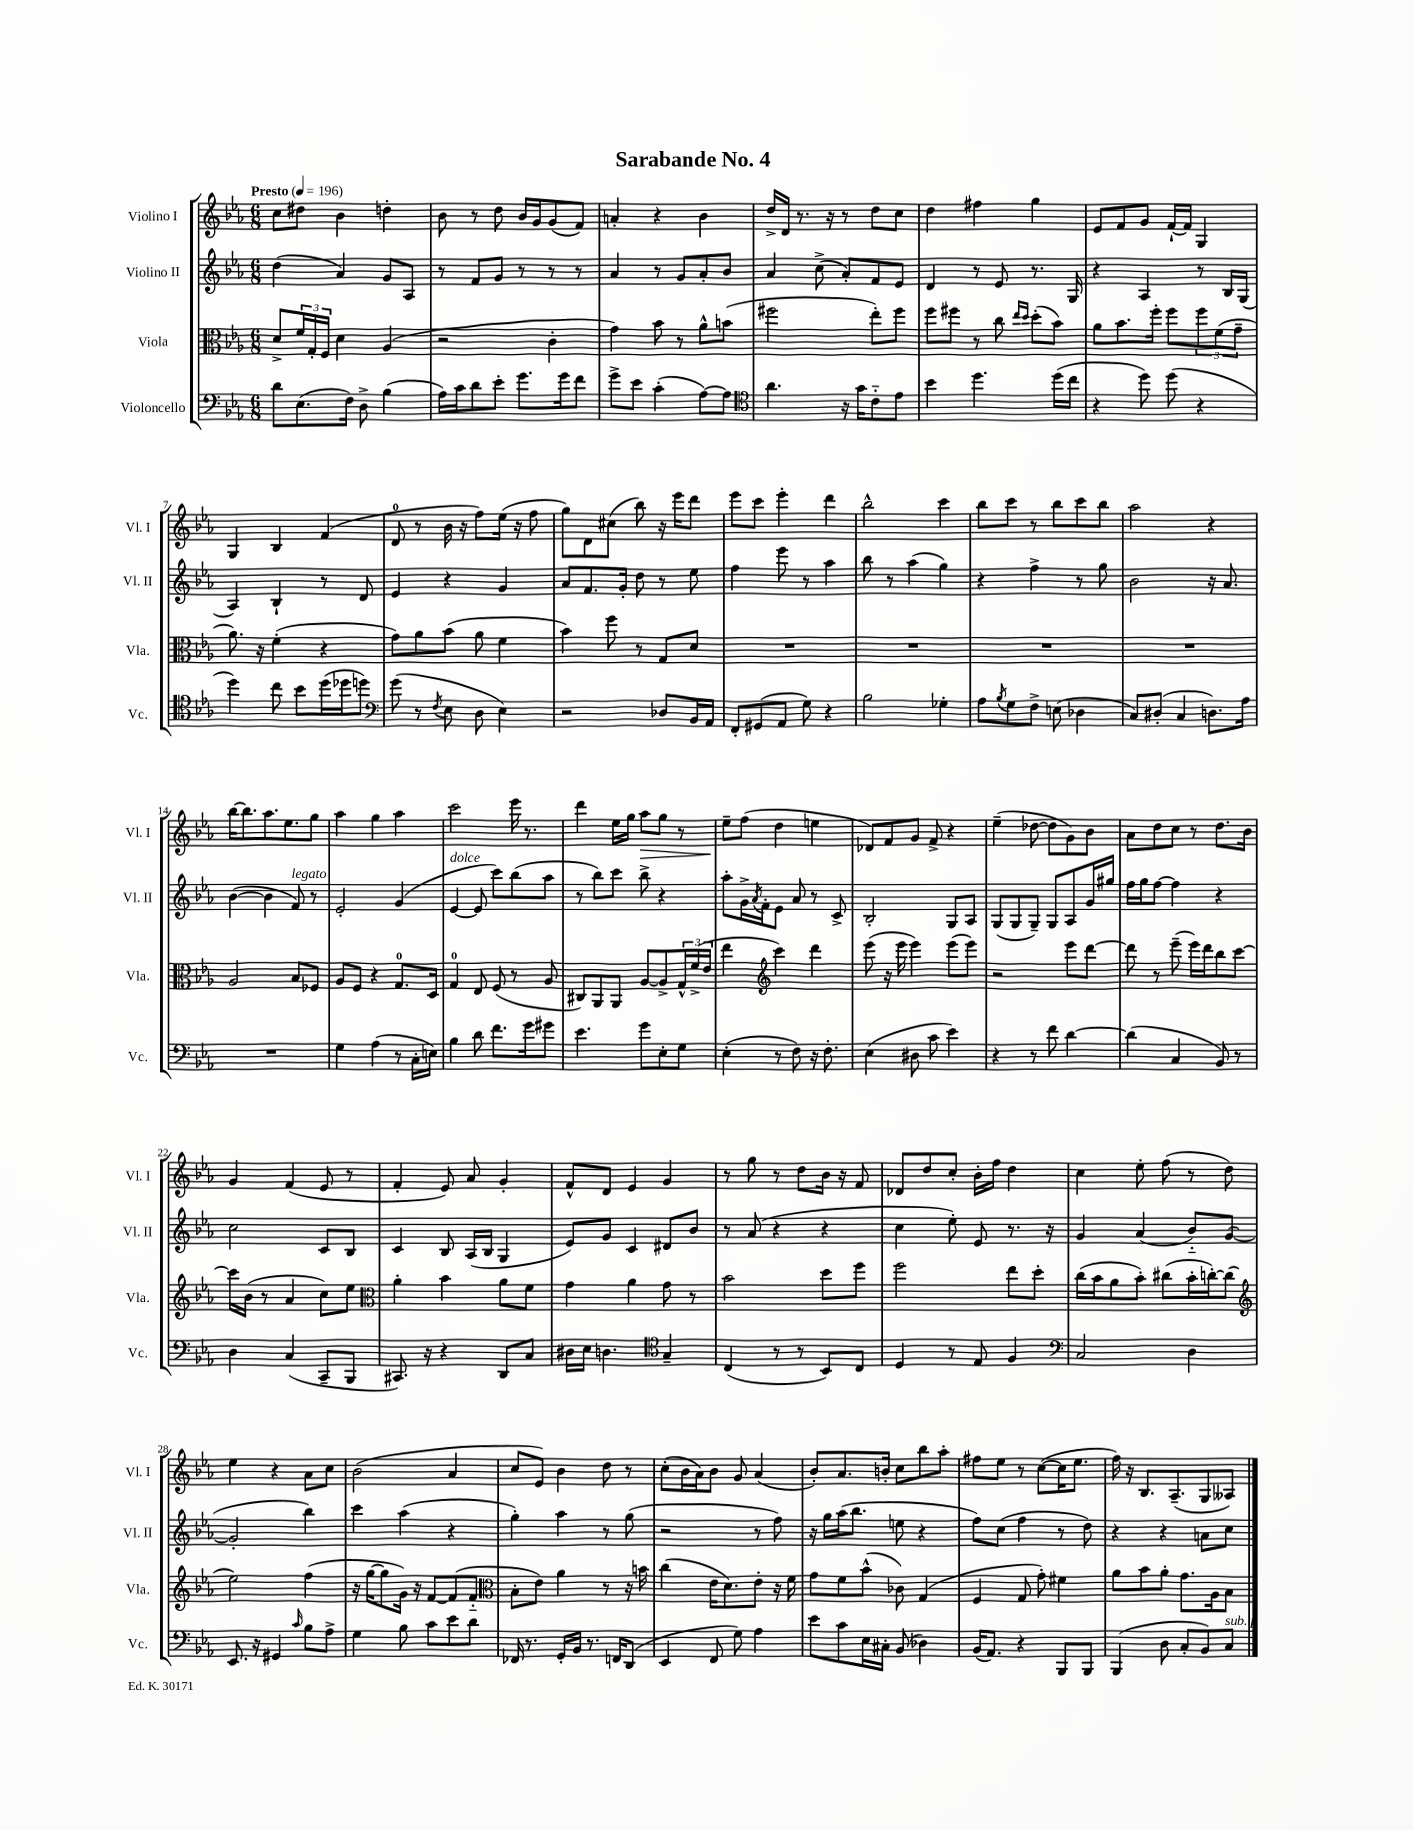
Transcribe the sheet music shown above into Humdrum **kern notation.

**kern	**kern	**kern	**kern
*staff4	*staff3	*staff2	*staff1
*clefF4	*clefC3	*clefG2	*clefG2
*k[b-e-a-]	*k[b-e-a-]	*k[b-e-a-]	*k[b-e-a-]
*M6/8	*M6/8	*M6/8	*M6/8
*MM196	*MM196	*MM196	*MM196
8d	8d^	(4dd	8cc
(8.E-	24f	.	8dd#
.	24G'	.	.
.	24F	.	.
.	4d	4a-)	4b-
16F)	.	.	.
8D^	.	.	.
(4B-	(4A-	8g	4dd'
.	.	8A-	.
=	=	=	=
16A-)	2r	8r	8b-
16c	.	.	.
8d	.	8f	8r
8e-'	.	8g	8dd
8.g	.	8r	16b-
.	.	.	16g
.	4c'	8r	(8g
16g	.	.	.
8f	.	8r	8f)
=	=	=	=
8g^	4g)	4a-	4a'
8e-	.	.	.
(4c'	8b-	8r	4r
.	8r	8g	.
[8A-)	8a-^^	8a-'	4b-
8A-]	(8b	8b-	.
=	=	=	=
*clefC4	*	*	*
4.a-	2ff#	4a-	16dd^
.	.	.	16d
.	.	.	8.r
.	.	(8cc^	.
.	.	.	16r
16r	.	8a-')	8r
16g	.	.	.
8c'~	8ee-')	8f	8dd
8e-	8ff#	8e-	8cc
=	=	=	=
4b-	8ff	4d	4dd
.	8ff#	.	.
4.dd	8r	8r	4ff#
.	8cc	8e-	.
.	16qqee-	.	.
.	16qqdd	.	.
.	(8dd'	8.r	4gg
(16dd	8b-)	.	.
16cc	.	16G	.
=	=	=	=
4r	8a-	4r	8e-
.	8.b-	.	8f
8dd)	.	4A-	8g
.	16ff'	.	.
(8dd	8ff	.	[16f`
.	.	.	16f]
4r	12ff	8r	4G
.	(12f	.	.
.	.	16B-	.
.	12g~	.	.
.	.	(16G	.
=	=	=	=
4dd)	8.a-)	4A-)	4G
.	16r	.	.
8cc	(4f'	4B-`	4B-
8b-	.	.	.
(16dd	4r	8r	(4f
16dd-	.	.	.
8dd)	.	8d	.
=	=	=	=
*clefF4	*	*	*
(8g	8g)	4e-	8d
8r	8a-	.	8r
8qF	.	.	.
8E-	(8b-	4r	16b-
.	.	.	16r
8D	8a-	.	8ff)
4E-)	4f	4g	(16ee-
.	.	.	16r
.	.	.	8ff
=	=	=	=
2r	4b-)	8a-	8gg)
.	.	8.f	8d
.	8ff	.	(8cc#
.	.	16g'	.
.	8r	8dd	8bb-)
8D-	8G	8r	16r
.	.	.	16eee-
16BB-	8d	8ee-	8ddd
16AA-	.	.	.
=	=	=	=
8FF'	2.r	4ff	8eee-
(8GG#	.	.	8ccc
8AA-	.	8eee-	4eee-'
8G)	.	8r	.
4r	.	4aa-	4ddd
=	=	=	=
2B-	2.r	8bb-	2bb-^^
.	.	8r	.
.	.	(4aa-	.
4G-'	.	4gg)	4ccc
=	=	=	=
8A-	2.r	4r	8bb-
8qB-	.	.	.
8G	.	.	8ccc
8F^	.	4ff^	8r
(8E	.	.	8bb-
4D-	.	8r	8ccc
.	.	8gg	8bb-
=	=	=	=
8C)	2.r	2b-	2aa-
(8D#'	.	.	.
4C	.	.	.
8.D)	.	16r	4r
.	.	8.a-	.
16A-	.	.	.
=	=	=	=
2.r	2A-	([4b-	[16bb-
.	.	.	8.bb-]
.	.	4b-]	8.aa-
.	.	.	8.ee-
.	8B-	8f)	.
.	8F-	8r	8gg
=	=	=	=
4G	8A-	2e-'	4aa-
.	8F	.	.
(4A-	4r	.	4gg
8r	8.G	(4g	4aa-
16C'	.	.	.
16E)	16D	.	.
=	=	=	=
4B-	4G	[4e-	2ccc
8d	8E-	8e-]	.
8.f	(8F	8ccc)	.
.	8r	(8bb-	16eee-
16g	.	.	8.r
8g#	8A-	8aa-	.
=	=	=	=
4.e-	8C#)	8r	4ddd
.	8AA-	8bb-)	.
.	8AA-	8ccc	16ee-
.	.	.	16gg
8g	[8A-	8bb-^	8aa-
8E-'	8A-^]	4r	8gg
8G	24G^^	.	8r
.	(24f^	.	.
.	24e-	.	.
=	=	=	=
(4E-'	4ee-	8aa-'	8ee-~
.	.	16g^	(8ff
.	.	8qa-	.
.	.	16f'	.
*	*clefG2	*	*
8r	4ccc)	8e-	4dd
8F)	.	8a-	.
16r	4ddd	8r	4ee
8.F'	.	.	.
.	.	8c^	.
=	=	=	=
(4E-	(8eee-	2B-'	8d-)
.	16r	.	8f
.	16eee-	.	.
8D#	4eee-)	.	8g
8c	.	.	8f^
4e-)	(8eee-	8G	4r
.	8eee-)	8A-	.
=	=	=	=
4r	2r	(8G	(4ee-~
.	.	8G	.
8r	.	8G~)	[8dd-
8f	.	8G	8dd-]
[4d	8eee-	8A-	8g)
.	[8ddd	16g	8b-
.	.	16gg#	.
=	=	=	=
(4d]	8ddd]	16ff	8a-
.	.	16gg	.
.	8r	[8ff	8dd
4C	(8eee-~	4ff]	8cc
.	16eee-)	.	8r
.	16ddd	.	.
8BB-)	8bb-	4r	8.dd
8r	[8ccc	.	.
.	.	.	16b-
=	=	=	=
4D	16ccc]	2cc	4g
.	(16b-	.	.
.	8r	.	.
(4C	4a-	.	(4f
8CC~	8cc)	8c	8e-
8BBB-	8ee-	8B-	8r
=	=	=	=
*	*clefC3	*	*
8.CC#)	4a-'	4c	4f'
16r	.	.	.
4r	4b-	8B-	8e-)
.	.	(16A-	8a-
.	.	16B-	.
8DD	8a-	4G	4g'
8C	8f	.	.
=	=	=	=
16D#	4g	8e-)	8f^^
16E-	.	.	.
4.D	.	8g	8d
.	4a-	4c	4e-
*clefC4	*	*	*
4G~	8g	8d#	4g
.	8r	8b-	.
=	=	=	=
(4C	2b-	8r	8r
.	.	(8a-	8gg
8r	.	4r	8r
8r	.	.	8dd
8BB-)	8dd	4r	16b-
.	.	.	16r
8C	8ff	.	8f
=	=	=	=
4D	2ff	4cc	8d-
.	.	.	8dd
8r	.	8ee-')	8cc'
8E-	.	8e-	16b-'
.	.	.	16ff
4F	8ee-	8.r	4dd
.	8dd'	.	.
.	.	16r	.
=	=	=	=
*clefF4	*	*	*
2C	(16cc	4g	4cc
.	16b-	.	.
.	8a-	.	.
.	8b-')	(4a-	8ee-'
.	(8cc#	.	(8ff
4D	16b-'	8b-'~)	8r
.	[16cc')	.	.
.	(8cc]	([8g	8dd)
=	=	=	=
*	*clefG2	*	*
8.EE-	2ee-)	2g']	4ee-
16r	.	.	.
4GG#	.	.	4r
16qqc	.	.	.
8B-	(4ff	4bb-)	8a-
8A-^	.	.	8cc
=	=	=	=
4G	16r	4ccc	(2b-
.	[16gg	.	.
.	8gg]	.	.
8B-	16g)	(4aa-	.
.	16r	.	.
8c	[8f	.	.
8e-	(8f]	4r	4a-
8d	8f'~	.	.
=	=	=	=
*	*clefC3	*	*
16FF-	8B-'	4gg')	8cc
8.r	.	.	.
.	8e-)	.	8e-)
16GG'	4a-	4aa-	4b-
16BB-	.	.	.
8.r	.	.	.
.	8r	8r	8dd
16FF	.	.	.
(8DD	16r	(8gg	8r
.	16b	.	.
=	=	=	=
4EE-	(4cc	2r	(8cc'
.	.	.	16b-
.	.	.	16a-)
8FF	16e-	.	8b-
.	8.d)	.	.
8G)	.	.	8g
4A-	8e-'	8r	(4a-
.	16r	8ff)	.
.	16f	.	.
=	=	=	=
8e-	8g	16r	8b-')
.	.	16gg	.
8c	8f	(16aa-	8.a-
.	.	8.bb-	.
16E-	(8b-^^	.	.
16C#'	.	.	16b'
(8BB-	8c-)	8ee	8cc
4D-)	(4G	4r	8bb-
.	.	.	8aa-'
=	=	=	=
(16BB-	4F	8ff)	8ff#
8.AA-)	.	.	.
.	.	(8cc	8ee-
4r	8G	4ff	8r
.	8g')	.	([8cc
8BBB-	4f#	8r	16cc]
.	.	.	8.ee-
8BBB-	.	8dd)	.
=	=	=	=
(4BBB-	8a-	4r	16ff)
.	.	.	16r
.	8b-	.	8.B-
8D	8a-'	4r	.
.	.	.	(8.A-~
8C'	8.g	.	.
8BB-)	.	8a	8G
.	16A-	.	.
8C	8B-	8cc	8A--)
==	==	==	==
*-	*-	*-	*-
